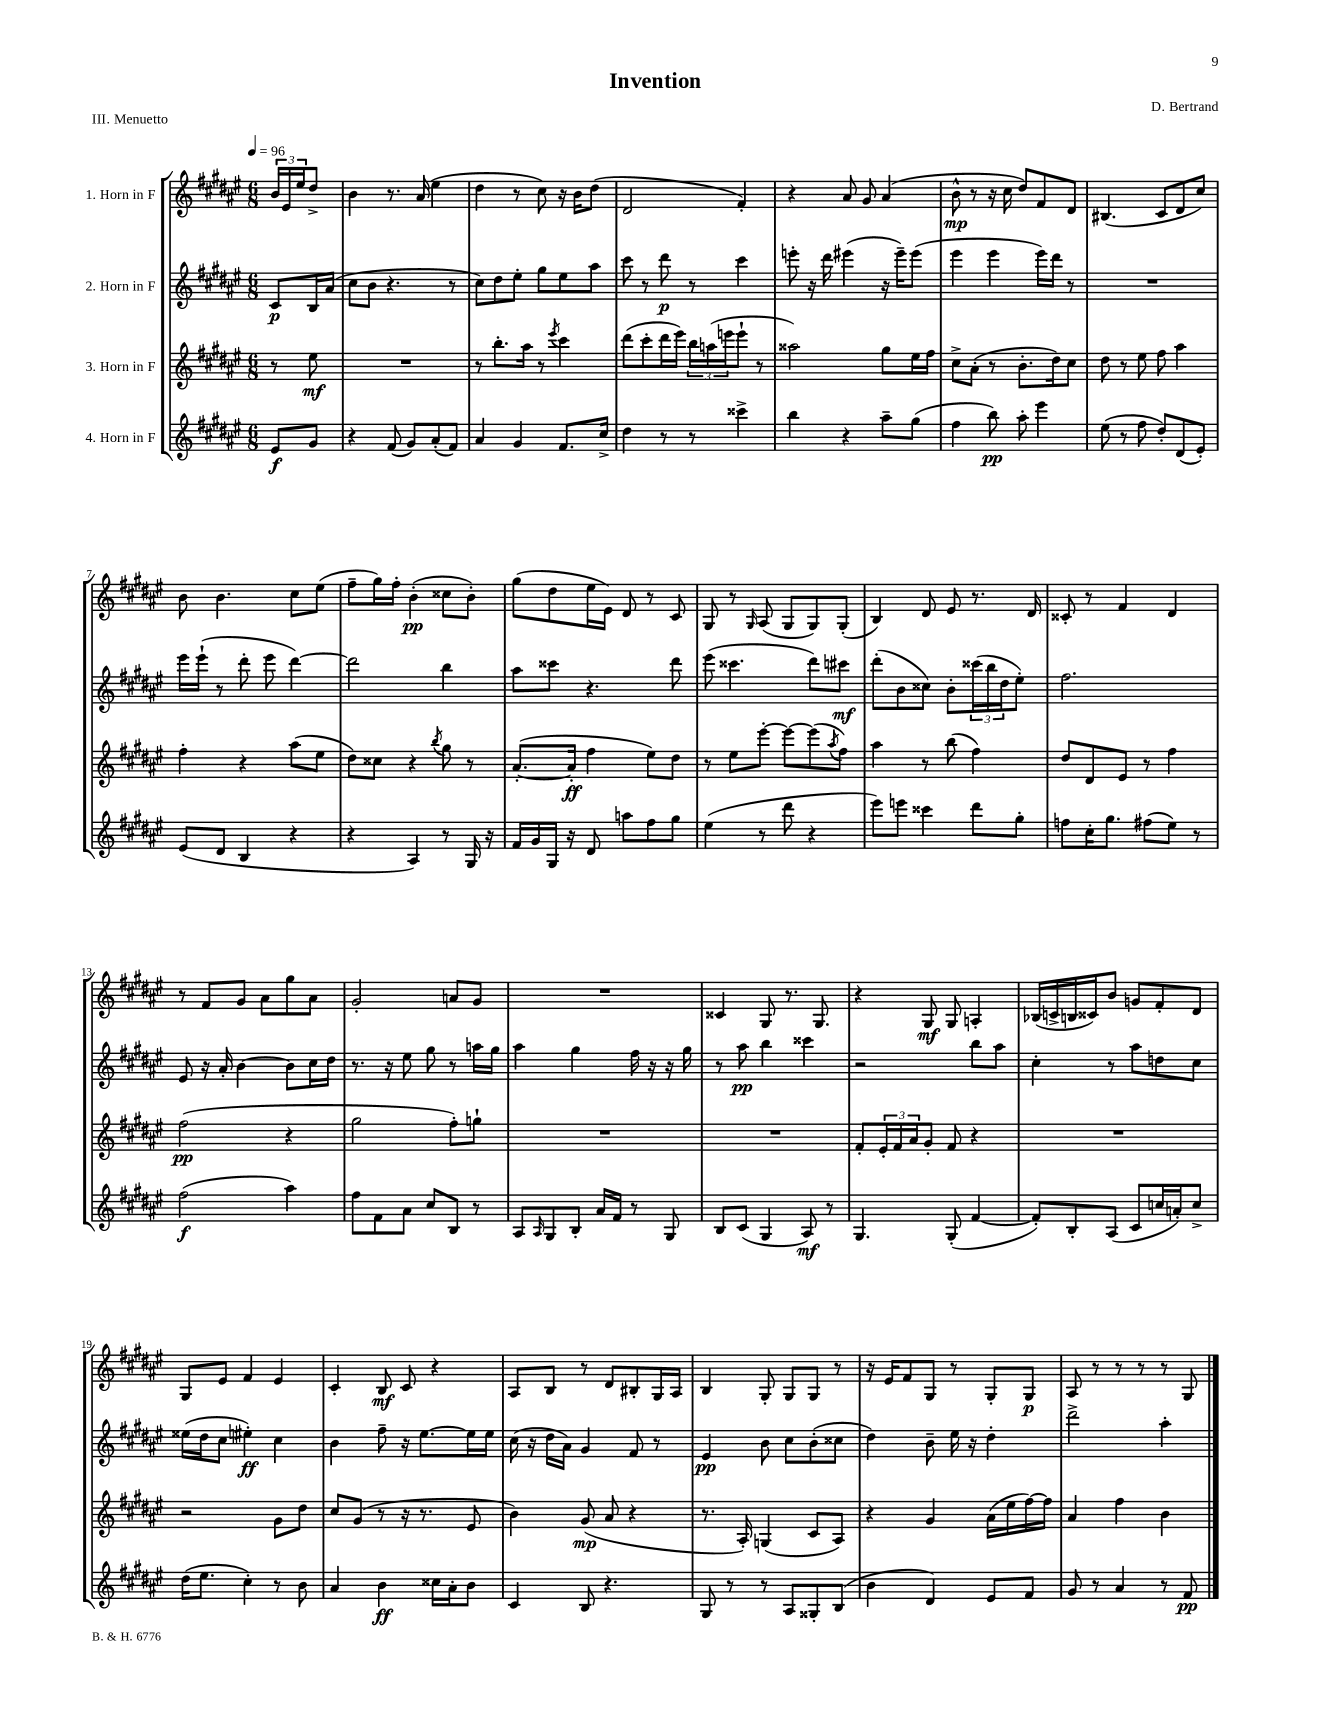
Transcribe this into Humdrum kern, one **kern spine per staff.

**kern	**dynam	**kern	**dynam	**kern	**dynam	**kern	**dynam
*part4	*part4	*part3	*part3	*part2	*part2	*part1	*part1
*staff4	*staff4	*staff3	*staff3	*staff2	*staff2	*staff1	*staff1
*I"4. Horn in F	*	*I"3. Horn in F	*	*I"2. Horn in F	*	*I"1. Horn in F	*
*clefG2	*	*clefG2	*	*clefG2	*	*clefG2	*
*k[f#c#g#d#a#e#]	*	*k[f#c#g#d#a#e#]	*	*k[f#c#g#d#a#e#]	*	*k[f#c#g#d#a#e#]	*
*M6/8	*	*M6/8	*	*M6/8	*	*M6/8	*
*MM96	*	*MM96	*	*MM96	*	*MM96	*
=	=	=	=	=	=	=	=
8e#/L	f	8r	.	8c#/L	p	24b/LL	.
.	.	.	.	.	.	24e#/	.
.	.	.	.	.	.	24ee#/J	.
8g#/J	.	8ee#\	mf	16B/L	.	8dd#^/J	.
.	.	.	.	(16a#/JJ	.	.	.
=1	=1	=1	=1	=1	=1	=1	=1
4r	.	2.r	.	8cc#\L	.	4b\	.
.	.	.	.	8b\J	.	.	.
(8f#/	.	.	.	4.r	.	8.r	.
8g#/L)	.	.	.	.	.	.	.
.	.	.	.	.	.	(16a#/	.
(8a#'/	.	.	.	.	.	4ee#\	.
8f#/J)	.	.	.	8r	.	.	.
=2	=2	=2	=2	=2	=2	=2	=2
4a#/	.	8r	.	8cc#\L)	.	4dd#\	.
.	.	8.bb'\L	.	8dd#\	.	.	.
4g#/	.	.	.	8ee#'\J	.	8r	.
.	.	16aa#\Jk	.	.	.	.	.
.	.	8r	.	8gg#\L	.	8cc#\)	.
.	.	8qeee#/	.	.	.	.	.
8.f#/L	.	4ccc#\	.	8ee#\	.	16r	.
.	.	.	.	.	.	16b\KL	.
.	.	.	.	8aa#\J	.	(8dd#\J	.
16cc#^/Jk	.	.	.	.	.	.	.
=3	=3	=3	=3	=3	=3	=3	=3
4dd#\	.	(8ddd#\L	.	8ccc#\	.	2d#/	.
.	.	8ccc#'\	.	8r	.	.	.
8r	.	16ddd#\L	.	8ddd#\	p	.	.
.	.	16eee#\JJ)	.	.	.	.	.
8r	.	24bb\LL	.	8r	.	.	.
.	.	(24aan\	.	.	.	.	.
.	.	24eeen\J	.	.	.	.	.
4ccc##X^\	.	8eee`\J	.	4ccc#\	.	4f#'/)	.
.	.	8r	.	.	.	.	.
=4	=4	=4	=4	=4	=4	=4	=4
4bb\	.	2aa##X\)	.	8eeen'\	.	4r	.
.	.	.	.	16r	.	.	.
.	.	.	.	16ddd#\	.	.	.
4r	.	.	.	(4eee#X\	.	8a#/	.
.	.	.	.	.	.	8g#/	.
8aa#~\L	.	8gg#\L	.	16r	.	(4a#/	.
.	.	.	.	16eee#~\KL)	.	.	.
(8gg#\J	.	16ee#\L	.	(8eee#\J	.	.	.
.	.	16ff#\JJ	.	.	.	.	.
=5	=5	=5	=5	=5	=5	=5	=5
4ff#\	.	8cc#^\L	.	4eee#\	.	8b^^\	mp
.	.	(8a#'\J	.	.	.	8r	.
8bb\)	pp	8r	.	4eee#\	.	16r	.
.	.	.	.	.	.	16cc#\	.
8aa#'\	.	8.b'\L	.	.	.	8dd#/L)	.
4eee#\	.	.	.	16eee#\LL)	.	8f#/	.
.	.	16dd#\k)	.	16ddd#\JJ	.	.	.
.	.	8cc#\J	.	8r	.	8d#/J	.
=6	=6	=6	=6	=6	=6	=6	=6
(8ee#\	.	8dd#\	.	2.r	.	(4.B#X/	.
8r	.	8r	.	.	.	.	.
8ff#\	.	8ee#\	.	.	.	.	.
8dd#'/L)	.	8ff#\	.	.	.	8c#/L	.
(8d#/	.	4aa#\	.	.	.	8d#/	.
8e#'/J)	.	.	.	.	.	8cc#/J)	.
!!LO:LB:g=z
=7	=7	=7	=7	=7	=7	=7	=7
(8e#/L	.	4ff#'\	.	16eee#\LL	.	8b\	.
.	.	.	.	(16eee#`\JJ	.	.	.
8d#/J	.	.	.	8r	.	4.b\	.
4B/	.	4r	.	8ddd#'\	.	.	.
.	.	.	.	8eee#\	.	.	.
4r	.	(8aa#\L	.	[4ddd#\)	.	8cc#\L	.
.	.	8ee#\J	.	.	.	(8ee#\J	.
=8	=8	=8	=8	=8	=8	=8	=8
4r	.	8dd#\L)	.	2ddd#\]	.	8ff#~\L	.
.	.	8cc##X\J	.	.	.	16gg#\L)	.
.	.	.	.	.	.	16ff#'\JJ	.
4A#/)	.	4r	.	.	.	(4b'\	pp
.	.	8qbb/	.	.	.	.	.
8r	.	8gg#\	.	4bb\	.	8cc##X\L	.
16G#/	.	8r	.	.	.	8b'\J)	.
16r	.	.	.	.	.	.	.
=9	=9	=9	=9	=9	=9	=9	=9
16f#/LL	.	([8.a#'/L	.	8aa#\L	.	(8gg#\L	.
16g#/	.	.	.	.	.	.	.
16G#/JJ	.	.	.	8ccc##X\J	.	8dd#\	.
16r	.	16a#'/Jk]	ff	.	.	.	.
8d#/	.	4ff#\	.	4.r	.	16ee#\L	.
.	.	.	.	.	.	16e#\JJ)	.
8aan\L	.	.	.	.	.	8d#/	.
8ff#\	.	8ee#\L)	.	.	.	8r	.
8gg#\J	.	8dd#\J	.	8ddd#\	.	8c#/	.
=10	=10	=10	=10	=10	=10	=10	=10
(4ee#\	.	8r	.	(8eee#\	.	8G#/	.
.	.	8ee#\L	.	4.ccc##X\	.	8r	.
.	.	.	.	.	.	16qqG#/	.
8r	.	[8eee#'\J	.	.	.	(8A#/	.
8ddd#\	.	8eee#\L_	.	.	.	8G#/L	.
4r	.	(8eee#\]	.	8ddd#\L)	.	8G#/)	.
.	.	8qaa#/	.	.	.	.	.
.	.	8ff#\J)	.	8ccc#X\J	mf	(8G#'/J	.
=11	=11	=11	=11	=11	=11	=11	=11
8eee#\L)	.	4aa#\	.	(8ddd#'\L	.	4B/)	.
8eeen\J	.	.	.	8b\	.	.	.
4ccc##X\	.	8r	.	8cc##X\J)	.	8d#/	.
.	.	(8bb\	.	8b'\L	.	8e#/	.
8ddd#\L	.	4ff#\)	.	(24ccc##X\L	.	8.r	.
.	.	.	.	24bb\	.	.	.
.	.	.	.	24dd#\J	.	.	.
8gg#'\J	.	.	.	8ee#'\J)	.	.	.
.	.	.	.	.	.	16d#/	.
=12	=12	=12	=12	=12	=12	=12	=12
8ffn\L	.	8dd#/L	.	2.ff#\	.	8c##X'/	.
16cc#'\K	.	8d#/	.	.	.	8r	.
8.gg#\J	.	.	.	.	.	.	.
.	.	8e#/J	.	.	.	4f#/	.
(8ff#X\L	.	8r	.	.	.	.	.
8ee#\J)	.	4ff#\	.	.	.	4d#/	.
8r	.	.	.	.	.	.	.
!!LO:LB:g=z
=13	=13	=13	=13	=13	=13	=13	=13
(2ff#\	f	(2ff#\	pp	8e#/	.	8r	.
.	.	.	.	16r	.	8f#/L	.
.	.	.	.	16a#'/	.	.	.
.	.	.	.	[4b\	.	8g#/J	.
.	.	.	.	.	.	8a#\L	.
4aa#\)	.	4r	.	8b\L]	.	8gg#\	.
.	.	.	.	16cc#\L	.	8a#\J	.
.	.	.	.	16dd#\JJ	.	.	.
=14	=14	=14	=14	=14	=14	=14	=14
8ff#\L	.	2gg#\	.	8.r	.	2g#'/	.
8f#\	.	.	.	.	.	.	.
.	.	.	.	16r	.	.	.
8a#\J	.	.	.	8ee#\	.	.	.
8cc#/L	.	.	.	8gg#\	.	.	.
8B/J	.	8ff#'\L)	.	8r	.	8an/L	.
8r	.	8ggn`\J	.	16aan\LL	.	8g#/J	.
.	.	.	.	16gg#\JJ	.	.	.
=15	=15	=15	=15	=15	=15	=15	=15
8A#/L	.	2.r	.	4aa#\	.	2.r	.
16qqA#/	.	.	.	.	.	.	.
8G#/	.	.	.	.	.	.	.
8B'/J	.	.	.	4gg#\	.	.	.
16a#/LL	.	.	.	.	.	.	.
16f#/JJ	.	.	.	.	.	.	.
8r	.	.	.	16ff#\	.	.	.
.	.	.	.	16r	.	.	.
8G#/	.	.	.	16r	.	.	.
.	.	.	.	16gg#\	.	.	.
=16	=16	=16	=16	=16	=16	=16	=16
8B/L	.	2.r	.	8r	.	4c##X/	.
(8c#/J	.	.	.	8aa#\	pp	.	.
4G#/	.	.	.	4bb\	.	8G#/	.
.	.	.	.	.	.	8.r	.
8A#/)	mf	.	.	4ccc##X\	.	.	.
.	.	.	.	.	.	8.G#/	.
8r	.	.	.	.	.	.	.
=17	=17	=17	=17	=17	=17	=17	=17
4.G#/	.	8f#'/L	.	2r	.	4r	.
.	.	24e#'/L	.	.	.	.	.
.	.	24f#/	.	.	.	.	.
.	.	24a#/J	.	.	.	.	.
.	.	8g#'/J	.	.	.	8G#/	mf
(8G#'/	.	8f#/	.	.	.	8G#/	.
[4f#/	.	4r	.	8bb\L	.	4An'/	.
.	.	.	.	8aa#\J	.	.	.
=18	=18	=18	=18	=18	=18	=18	=18
8f#'/L])	.	2.r	.	4cc#'\	.	(16B-X/LL	.
.	.	.	.	.	.	16cn^/	.
8B'/	.	.	.	.	.	16Bn/	.
.	.	.	.	.	.	16c##X/J)	.
(8A#/J	.	.	.	8r	.	8b/J	.
8c#/L	.	.	.	8aa#\L	.	8gn/L	.
16ccn/L	.	.	.	8ddn\	.	8f#'/	.
16an'/J)	.	.	.	.	.	.	.
8cc^/J	.	.	.	8cc#\J	.	8d#/J	.
!!LO:LB:g=z
=19	=19	=19	=19	=19	=19	=19	=19
(16dd#\KL	.	2r	.	(16ee##X\LL	.	8G#/L	.
8.ee#\J	.	.	.	16dd#\J	.	.	.
.	.	.	.	8cc#\J	.	8e#/J	.
4cc#'\)	.	.	.	4ee#X'\)	ff	4f#/	.
8r	.	8g#\L	.	4cc#\	.	4e#/	.
8b\	.	8dd#\J	.	.	.	.	.
=20	=20	=20	=20	=20	=20	=20	=20
4a#/	.	8cc#/L	.	4b\	.	4c#'/	.
.	.	(8g#/J	.	.	.	.	.
4b\	ff	8r	.	8ff#~\	.	8B/	mf
.	.	16r	.	16r	.	8c#/	.
.	.	8.r	.	[8.ee#\L	.	.	.
16cc##X\LL	.	.	.	.	.	4r	.
16a#'\J	.	.	.	.	.	.	.
8b\J	.	8e#/	.	16ee#\L]	.	.	.
.	.	.	.	16ee#\JJ	.	.	.
=21	=21	=21	=21	=21	=21	=21	=21
4c#/	.	4b\)	.	(16cc#\	.	8A#/L	.
.	.	.	.	16r	.	.	.
.	.	.	.	16dd#\LL	.	8B/J	.
.	.	.	.	16a#\JJ)	.	.	.
8B/	.	(8g#/	mp	4g#/	.	8r	.
4.r	.	8a#/	.	.	.	8d#/L	.
.	.	4r	.	8f#/	.	8B#X'/	.
.	.	.	.	8r	.	16G#/L	.
.	.	.	.	.	.	16A#/JJ	.
=22	=22	=22	=22	=22	=22	=22	=22
8G#/	.	8.r	.	4e#/	pp	4B/	.
8r	.	.	.	.	.	.	.
.	.	16A#'/)	.	.	.	.	.
8r	.	(4Gn/	.	8b\	.	8G#'/	.
8A#/L	.	.	.	8cc#\L	.	8G#/L	.
8G##X'/	.	8c#/L	.	(8b'\	.	8G#/J	.
(8B/J	.	8A#/J)	.	8cc##X\J	.	8r	.
=23	=23	=23	=23	=23	=23	=23	=23
4b\	.	4r	.	4dd#\)	.	16r	.
.	.	.	.	.	.	16e#/KL	.
.	.	.	.	.	.	8f#/	.
4d#/)	.	4g#/	.	8b~\	.	8G#/J	.
.	.	.	.	16ee#\	.	8r	.
.	.	.	.	16r	.	.	.
8e#/L	.	(16a#\LL	.	4dd#'\	.	8G#'/L	.
.	.	16ee#\	.	.	.	.	.
8f#/J	.	[16ff#\)	.	.	.	8G#/J	p
.	.	16ff#\JJ]	.	.	.	.	.
=24	=24	=24	=24	=24	=24	=24	=24
8g#/	.	4a#/	.	2ddd#^\	.	8A#/	.
8r	.	.	.	.	.	8r	.
4a#/	.	4ff#\	.	.	.	8r	.
.	.	.	.	.	.	8r	.
8r	.	4b\	.	4aa#'\	.	8r	.
8f#/	pp	.	.	.	.	8G#/	.
==	==	==	==	==	==	==	==
*-	*-	*-	*-	*-	*-	*-	*-
